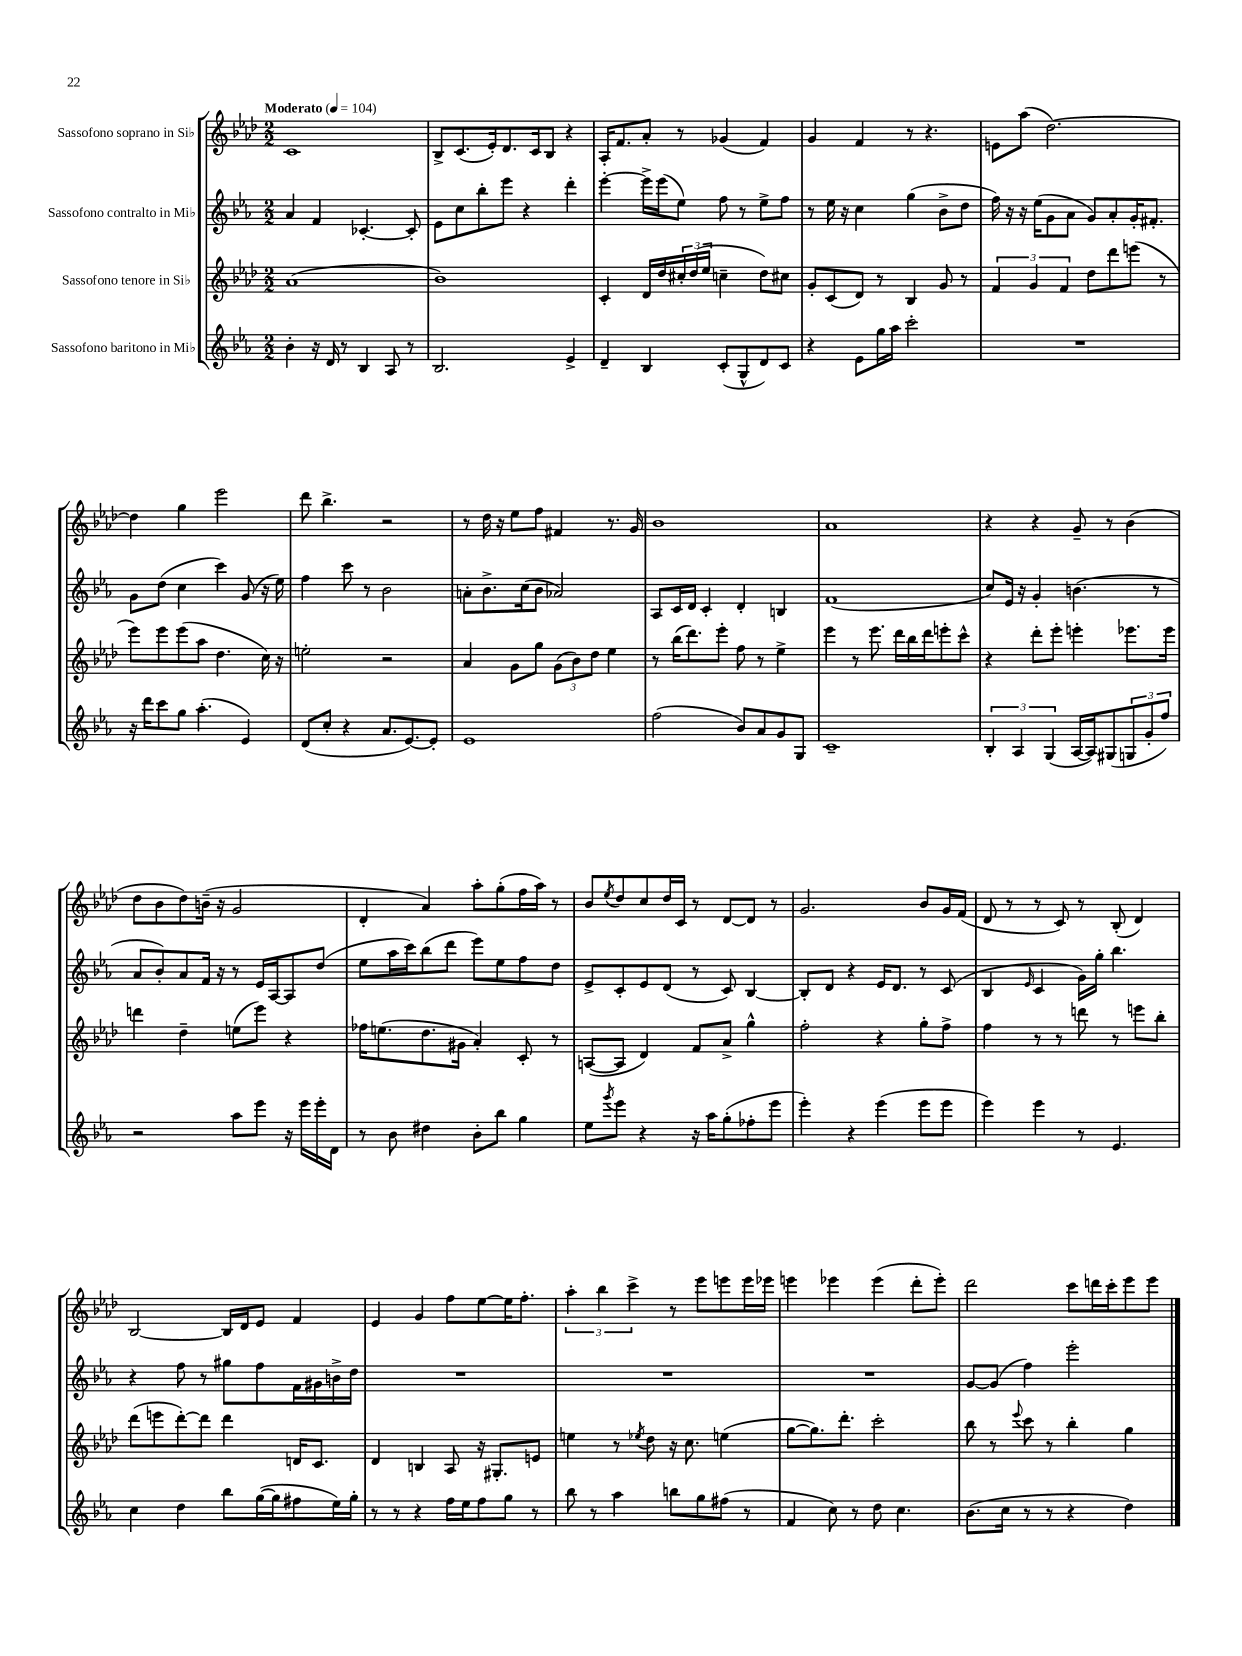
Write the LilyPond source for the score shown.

<<
\new StaffGroup <<
\new Staff = "s0" \with { instrumentName = "Sassofono soprano in Sib" } {
    \clef treble \key aes \major \numericTimeSignature \time 2/2 \tempo "Moderato" 4 = 104
    c'1 |
    bes8-> c'8.( ees'16-.) des'8. c'16 bes8 r4 |
    aes16-. f'8. aes'8-. r8 ges'4( f'4) |
    g'4 f'4 r8 r4. |
    e'8 aes''8( des''2.~) |
    des''4 g''4 ees'''2 |
    des'''8 bes''4.-> r2 |
    r8 des''16 r16 ees''8 f''8 fis'4 r8. g'16 |
    bes'1 |
    aes'1 |
    r4 r4 g'8-- r8 bes'4( |
    des''8 bes'8 des''8) b'16--( r16 g'2 |
    des'4-. aes'4) aes''8-. g''8-.( f''16 aes''16) r8 |
    bes'8 \acciaccatura { ees''8 } des''8 c''8 des''16 c'16 r8 des'8~ des'8 r8 |
    g'2. bes'8 g'16 f'16( |
    des'8 r8 r8 c'8) r8 bes8-.( des'4) |
    bes2~ bes16 des'16 ees'8 f'4 |
    ees'4 g'4 f''8 ees''8~ ees''16 f''8.-. |
    \tuplet 3/2 { aes''4-. bes''4 c'''4-> } r8 ees'''8 e'''8 e'''16 ees'''16 |
    e'''4 ees'''4 ees'''4( des'''8-. ees'''8-.) |
    des'''2 c'''8 d'''16 c'''16-. ees'''8 ees'''8 \bar "|." |
}
\new Staff = "s1" \with { instrumentName = "Sassofono contralto in Mib" } {
    \clef treble \key ees \major \numericTimeSignature \time 2/2
    aes'4 f'4 ces'4.~-. ces'8-. |
    ees'8 c''8 bes''8-. ees'''8 r4 d'''4-. |
    ees'''4~-. ees'''16-> ees'''16( ees''8) f''8 r8 ees''8-> f''8 |
    r8 ees''16 r16 c''4 g''4( bes'8-> d''8 |
    f''16) r16 r16 ees''16( g'8 aes'8 g'8) aes'8-. g'16-. fis'8.-. |
    g'8 d''8( c''4 c'''4) g'8( r16 ees''16) |
    f''4 c'''8 r8 bes'2 |
    a'8-. bes'8.-> c''16( bes'8 aes'2) |
    aes8 c'16 d'16 c'4-. d'4-. b4 |
    f'1( |
    c''8) ees'16 r16 g'4-. b'4.( r8 |
    aes'8 bes'8-.) aes'8 f'16 r16 r8 ees'16 aes16~ aes8 d''8( |
    ees''8 aes''16 c'''16) bes''8( d'''8 ees'''8) ees''8 f''8 d''8 |
    ees'8-> c'8-. ees'8 d'8( r8 c'8) bes4~ |
    bes8-. d'8 r4 ees'16 d'8. r8 c'8( |
    bes4 \grace { ees'16 } c'4 g'16) g''16-. bes''4. |
    r4 f''8 r8 gis''8 f''8 f'16 gis'16 b'16-> d''16 |
    R1 |
    R1 |
    R1 |
    g'8~ g'8( f''4) ees'''2-. \bar "|." |
}
\new Staff = "s2" \with { instrumentName = "Sassofono tenore in Sib" } {
    \clef treble \key aes \major \numericTimeSignature \time 2/2
    aes'1( |
    bes'1) |
    c'4-. des'16 des''16 \tuplet 3/2 { cis''16-. des''16( ees''16 } c''4-- des''8) cis''8 |
    g'8-. c'8( des'8) r8 bes4 g'8 r8 |
    \tuplet 3/2 { f'4 g'4 f'4 } des''8 des'''8 e'''8( r8 |
    ees'''8) ees'''8 ees'''8( aes''8 des''4. c''16) r16 |
    e''2-. r2 |
    aes'4 g'8 g''8 \tuplet 3/2 { g'8( bes'8) des''8 } ees''4 |
    r8 bes''16( des'''8.) ees'''8-. f''8 r8 ees''4-> |
    ees'''4 r8 ees'''8. des'''16 bes''16 des'''16 e'''8-. c'''8-^ |
    r4 des'''8-. ees'''8-. e'''4-. ees'''8. ees'''16 |
    d'''4 des''4-- e''8( ees'''8) r4 |
    fes''16 e''8.( des''8. gis'16 aes'4-.) c'8-. r8 |
    a8~( a8 des'4) f'8 aes'8-> g''4-^ |
    f''2-. r4 g''8-. f''8-> |
    f''4 r8 r8 d'''8 r8 e'''8 bes''8-. |
    des'''8( e'''8 des'''8~-.) des'''8 des'''4 d'16 c'8. |
    des'4 b4 aes8 r16 gis8.-. e'8 |
    e''4 r8 \acciaccatura { ees''8 } des''8 r16 c''8. e''4( |
    g''8~ g''8.) des'''8.-. c'''2-. |
    bes''8 r8 \appoggiatura { ees'''8 } c'''8 r8 bes''4-. g''4 \bar "|." |
}
\new Staff = "s3" \with { instrumentName = "Sassofono baritono in Mib" } {
    \clef treble \key ees \major \numericTimeSignature \time 2/2
    bes'4-. r16 d'16 r8 bes4 aes8 r8 |
    bes2. ees'4-> |
    d'4-- bes4 c'8-.( g8-^ d'8) c'8 |
    r4 ees'8 g''16 aes''16 c'''2-. |
    R1 |
    r16 d'''16 c'''8 g''8 aes''4.-.( ees'4) |
    d'8( c''8-. r4 aes'8. ees'8.~) ees'8-. |
    ees'1 |
    f''2( bes'8) aes'8 g'8 g8 |
    c'1-- |
    \tuplet 3/2 { bes4-. aes4 g4( } aes16~ aes16) gis8( \tuplet 3/2 { g8 g'8-. f''8) } |
    r2 aes''8 ees'''8 r16 ees'''16 ees'''16-. d'16 |
    r8 bes'8 dis''4 bes'8-. bes''8 g''4 |
    ees''8 \acciaccatura { g'''8 } ees'''8 r4 r16 aes''16 g''8-.( fes''8-. ees'''8 |
    ees'''4-.) r4 ees'''4( ees'''8 ees'''8 |
    ees'''4) ees'''4 r8 ees'4. |
    c''4 d''4 bes''8 g''16~( g''16 fis''8 ees''16) g''16-. |
    r8 r8 r4 f''16 ees''16 f''8 g''8 r8 |
    bes''8 r8 aes''4 b''8 g''8 fis''8( r8 |
    f'4 c''8) r8 d''8 c''4. |
    bes'8.( c''16 r8 r8 r4 d''4) \bar "|." |
}
>>
>>
\layout { \context { \Score \remove "Bar_number_engraver" } }
